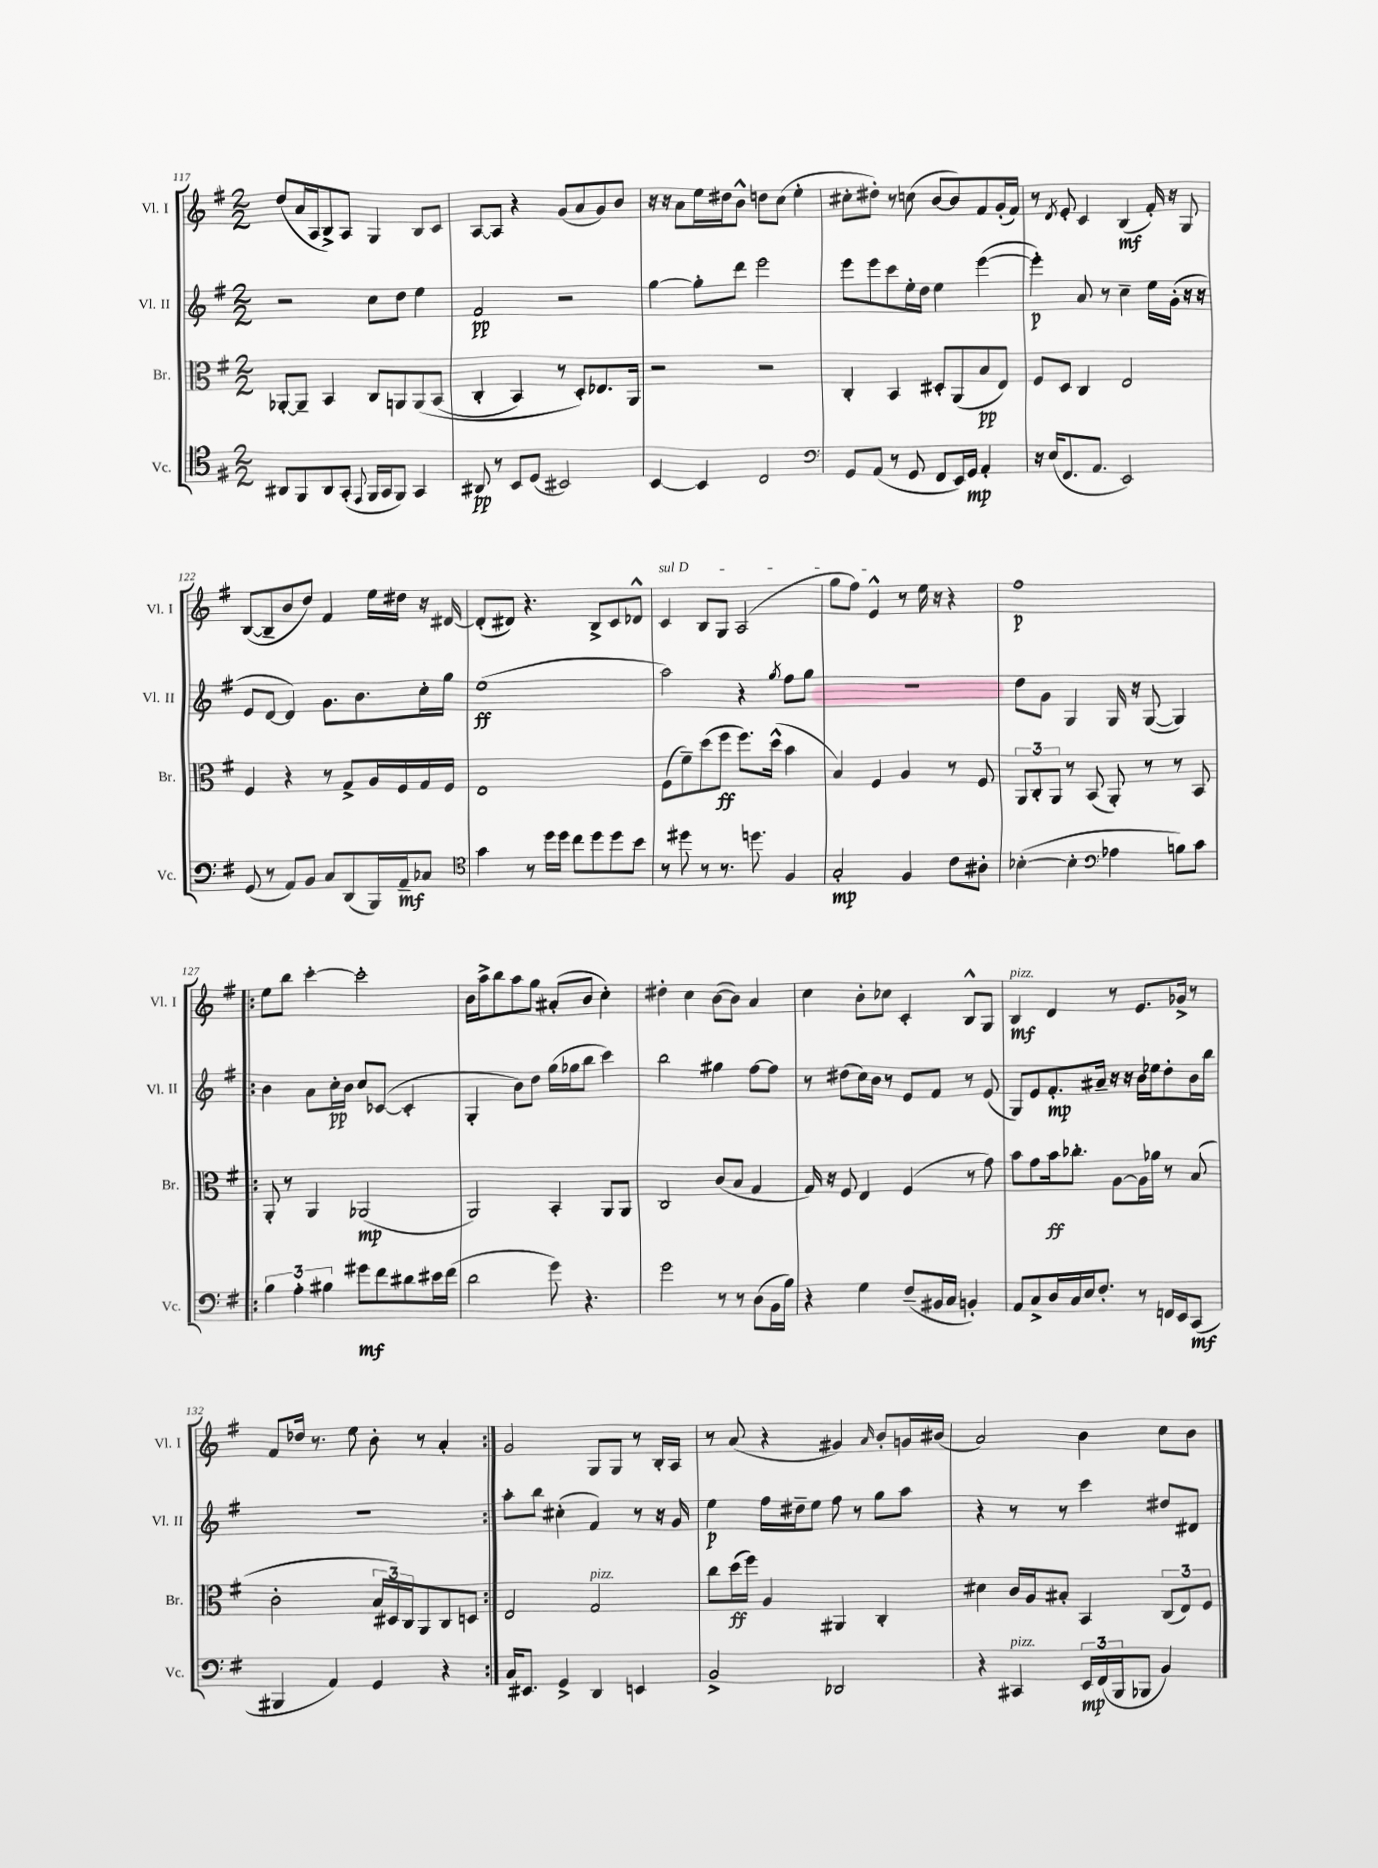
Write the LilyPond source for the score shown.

<<
\new StaffGroup <<
\new Staff = "s0" \with { instrumentName = "Vl. I" shortInstrumentName = "Vl. I" } {
    \clef treble \key g \major \numericTimeSignature \time 2/2
    d''8( a'16 a16 b8->) a8 g4 b8 c'8 |
    a8~ a8 r4 g'8( a'8 g'8) b'8 |
    r16 r16 a'8 e''16 dis''16 b'8-^ d''8 c''8( e''4-. |
    cis''8-. dis''8-.) r8 c''8( b'8~ b'8) fis'8 g'16-.( fis'16) |
    r8 \acciaccatura { d'8 } e'8-. c'4 b4\mf( fis'16-.) r16 g8 |
    b8~( b8-- b'8 d''8) fis'4 e''16 dis''16 r16 dis'16~ |
    dis'8-.( dis'8) r4. b8-> c'8 des'8-^ |
    \once \override TextSpanner.bound-details.left.text = \markup { \italic "sul D" } c'4\startTextSpan b8 g8 a2( |
    g''8 fis''8) e'4-^\stopTextSpan r8 e''16 r16 r4 |
    fis''1\p |
    \repeat volta 2 { e''8 b''8 c'''4~-. c'''2-. |
    b'16 a''16-> b''8 a''8 g''8 ais'8-.( b'8 c''4-.) |
    dis''4-. c''4 b'8~( b'8) a'4 |
    c''4 b'8-. ces''8 c'4-. b8-^ g8 |
    b4\mf^\markup { \italic "pizz." } d'4 r8 e'8. ges'16-> r8 |
    fis'8 des''16 r8. e''8 b'8-. r8 a'4-. | }
    g'2 g8 g8 r8 b16-. a16 |
    r8 a'8( r4 gis'4) \grace { a'16 } b'8-. g'16 bis'16( |
    a'2) b'4 c''8 b'8 \bar "|." |
}
\new Staff = "s1" \with { instrumentName = "Vl. II" shortInstrumentName = "Vl. II" } {
    \clef treble \key g \major \numericTimeSignature \time 2/2
    r2 c''8 d''8 e''4 |
    fis'2\pp r2 |
    g''4~ g''8-. d'''8 e'''2 |
    e'''8 e'''8 c'''8 e''16-. d''16 e''4 e'''4~( |
    e'''4-.\p) a'8 r8 c''4-- e''16 g'16-.( r16 r16 |
    e'8 d'8~ d'4) g'8. b'8. c''16-. g''16 |
    e''1\ff( |
    a''2) r4 \acciaccatura { g''8 } fis''8 g''8 |
    R1 |
    d''8 g'8 g4 g16 r16 g8~( g4) |
    \repeat volta 2 { b'4 a'8 c''16-.\pp b'16 c''8 ces'8~( ces'4-. |
    g4-. b'8) d''8 g''16( ges''16 b''8 c'''4) |
    b''2 gis''4 fis''8~ fis''8 |
    r8 dis''8( c''16) b'16 r8 e'8 fis'8 r8 e'8( |
    g8) e'8 fis'8.-.\mp ais'16-- r16 r16 b'16 ees''16 d''8-. b'16 b''16 |
    r1 | }
    a''8-. b''8 cis''4-.( fis'4) r8 r16 g'16 |
    e''4\p fis''16 dis''16-- e''8 fis''8 r8 g''8 a''8 |
    r4 r8 r8 c'''4 dis''8 dis'8 \bar "|." |
}
\new Staff = "s2" \with { instrumentName = "Br." shortInstrumentName = "Br." } {
    \clef alto \key g \major \numericTimeSignature \time 2/2
    aes,8~-. aes,8-- b,4 c8 a,8 a,8\( b,8( |
    c4-. b,4) r8 d8-.\) ees8. a,16 |
    r2 r2 |
    c4-. b,4 dis8-. a,8( b8\pp e8) |
    fis8 d8 c4 e2 |
    fis4 r4 r8 g8-> a16 fis16 g16 fis16 |
    e1 |
    fis8( fis'8--) d''8( fis''8\ff fis''8.) d''16-^( b'4 |
    b4) fis4 a4 r8 fis8 |
    \tuplet 3/2 { a,8 c8-. a,8 } r8 b,8( a,8-.) r8 r8 b,8 |
    \repeat volta 2 { a,8-. r8 a,4 aes,2\mp( |
    a,2) b,4-. a,8 a,8 |
    c2 c'8( b8 g4 |
    g16) r16 fis8 e4 fis4( r8 g'8) |
    b'8 g'8 b'16\ff ces''8.-. a8~ a16 aes'16 r8 b8( |
    c'2-. \tuplet 3/2 { b16 dis16) c16 } a,8 c8 d8 | }
    e2 g2^\markup { \italic "pizz." } |
    c''8 d''16\ff( fis''16) a4 ais,4 c4-. |
    dis'4 c'16 a16 bis8-. b,4 \tuplet 3/2 { c8( e8) fis8 } \bar "|." |
}
\new Staff = "s3" \with { instrumentName = "Vc." shortInstrumentName = "Vc." } {
    \clef tenor \key g \major \numericTimeSignature \time 2/2
    ais,8 fis,8 ais,8 g,8-.( \appoggiatura { e,8 } fis,16 g,16 fis,8) g,4 |
    ais,8\pp r8 b,8 d8( bis,2) |
    b,4~ b,4 c2 |
    \clef bass g,8 a,8( r8 g,8 fis,8 e,16) g,16\mp a,4-. |
    r16 e16( fis,8. a,8. e,2) |
    g,8( r8 a,8) b,8 c8 d,8( b,,16) a,16--\mf ces8 |
    \clef tenor g'4 r8 d''16 d''16 c''8 d''8 d''8 b'8 |
    r8 dis''8 r8 r8. d''8. fis4 |
    g2-.\mp fis4 c'8 ais8-. |
    bes4~-.( bes4-. \clef bass aes4 b8) c'8 |
    \repeat volta 2 { \tuplet 3/2 { b4 a4-. bis4 } gis'8\mf fis'8 dis'8 eis'16 fis'16( |
    d'2 g'8) r4. |
    g'2 r8 r8 d8( b,16 b16) |
    r4 g4 fis8--( bis,16 c16 b,4-.) |
    a,8 c8-> d16 c16 e16 fis8.-. r8 f,16 e,16 c,8\mf( |
    bis,,4 a,4) g,4 r4 | }
    c16 eis,8. g,4-> d,4 e,4 |
    b,2-> des,2 |
    r4 cis,4^\markup { \italic "pizz." } \tuplet 3/2 { e,16\mp fis,16( b,,16 } bes,,8 b,4) \bar "|." |
}
>>
>>
\layout { \context { \Score currentBarNumber = #117 } }
